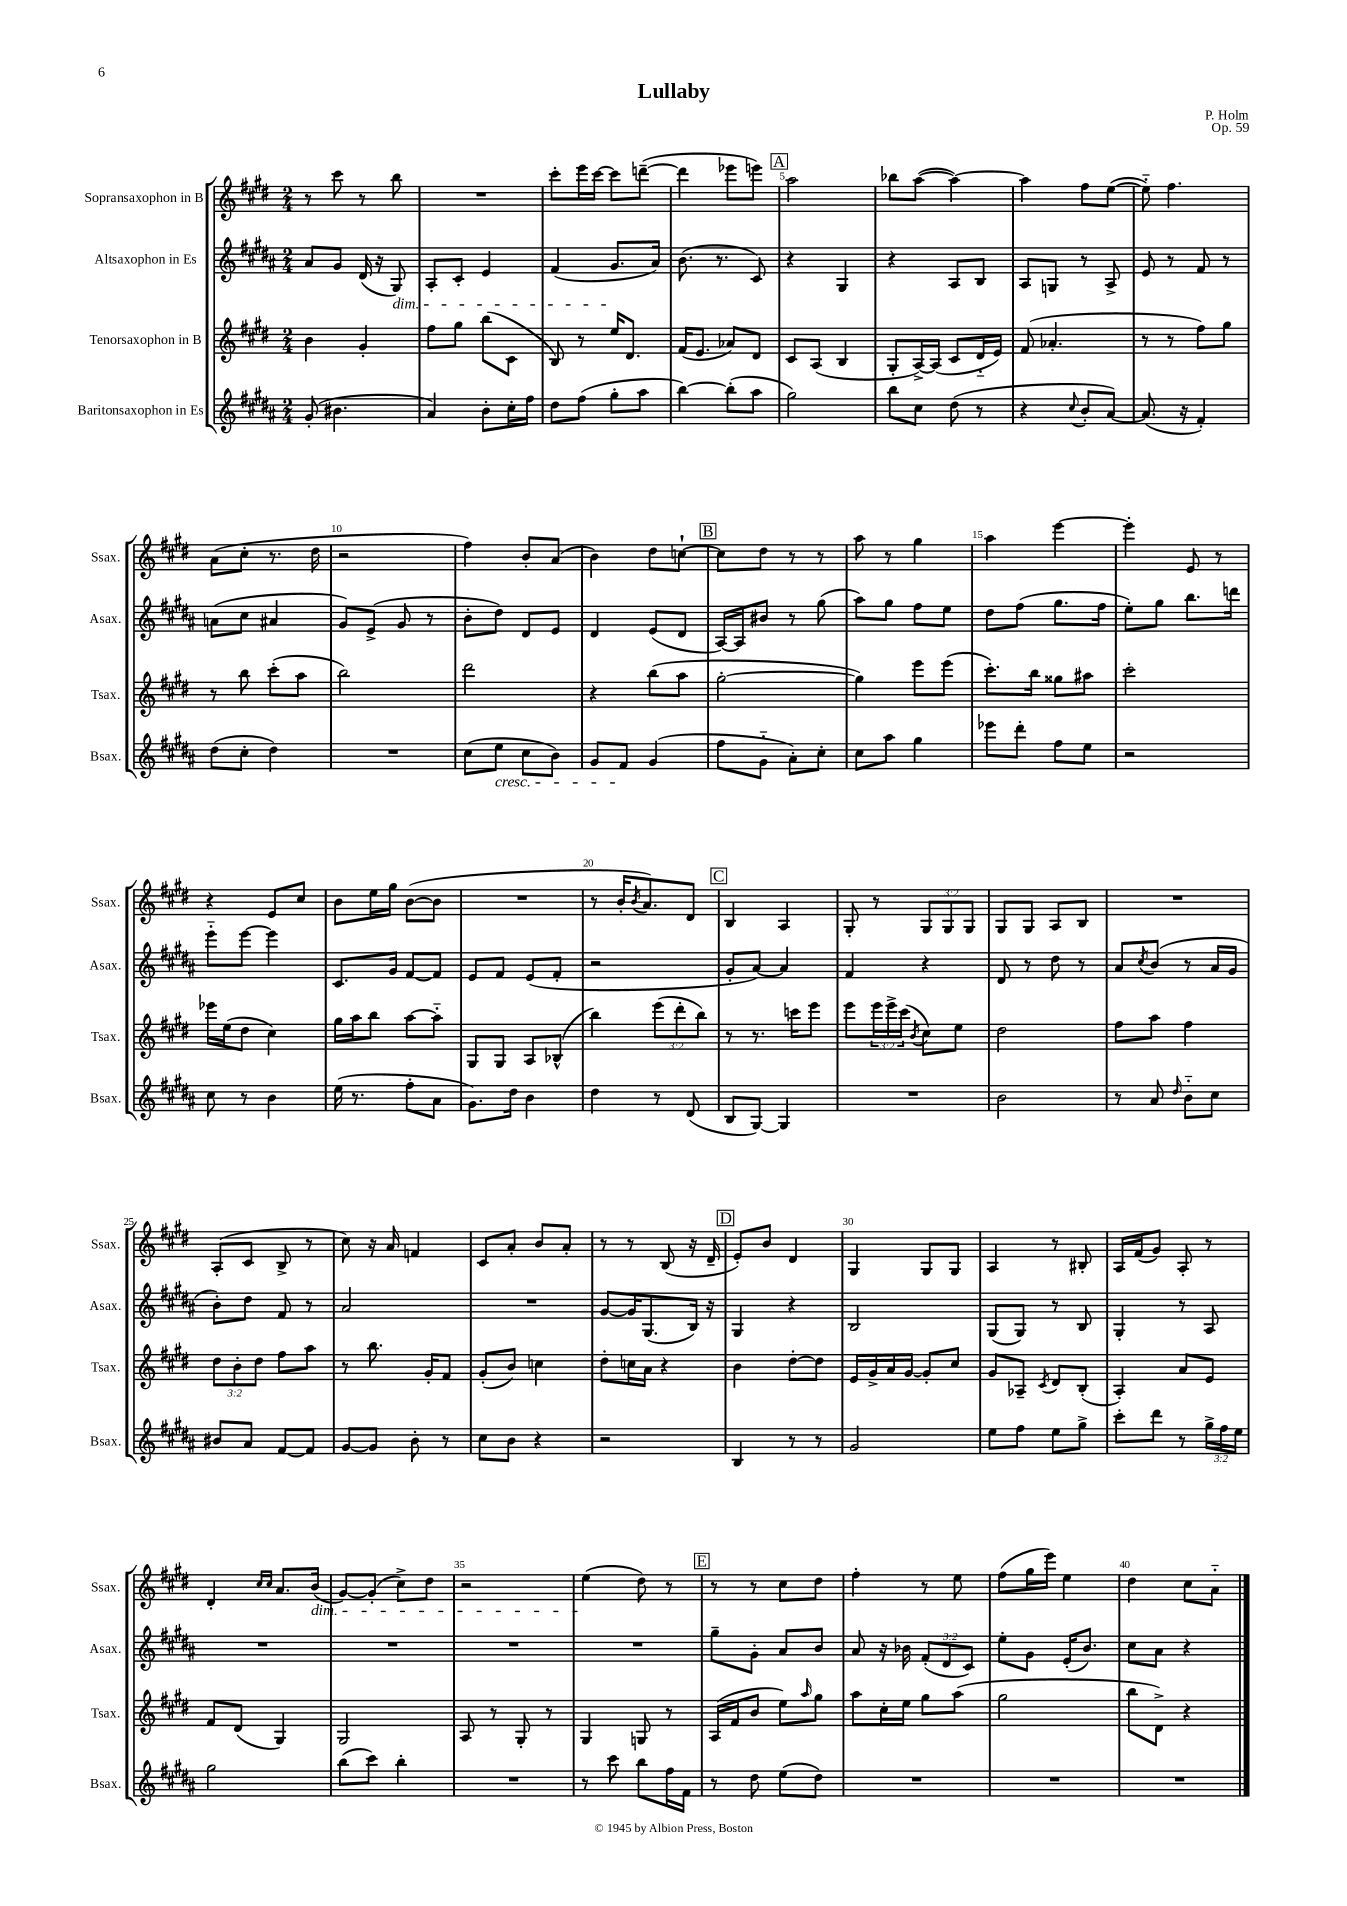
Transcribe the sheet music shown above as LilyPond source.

\header { title = "Lullaby" composer = "P. Holm" opus = "Op. 59" }
<<
\new StaffGroup <<
\new Staff = "s0" \with { instrumentName = "Sopransaxophon in B" shortInstrumentName = "Ssax." } {
    \clef treble \key e \major \numericTimeSignature \time 2/4 \override Staff.TupletNumber.text = #tuplet-number::calc-fraction-text
    r8 cis'''8 r8 b''8 |
    R2 |
    cis'''8-. e'''16 cis'''16~ cis'''8 d'''8~--( |
    d'''4 ees'''8 e'''8) |
    \mark \markup { \box "A" } a''2 |
    bes''8 a''8~( a''4~) |
    a''4 fis''8 e''8~( |
    e''8-_) fis''4. |
    a'8( cis''8-. r8. dis''16 |
    r2 |
    fis''4) b'8-. a'8( |
    b'4) dis''8 c''8~-! |
    \mark \markup { \box "B" } c''8 dis''8 r8 r8 |
    a''8 r8 gis''4 |
    a''4 e'''4~ |
    e'''4-. e'8 r8 |
    r4 e'8 cis''8 |
    b'8 e''16 gis''16 b'8~( b'8 |
    R2 |
    r8 b'16-. \acciaccatura { b'8 } a'8.) dis'8 |
    \mark \markup { \box "C" } b4 a4 |
    gis8-. r8 \tuplet 3/2 { gis8 gis8 gis8 } |
    gis8 gis8 a8 b8 |
    R2 |
    a8-.( cis'8 b8-> r8 |
    cis''8) r16 a'16 f'4 |
    cis'8 a'8-. b'8 a'8-. |
    r8 r8 b8( r16 dis'16-- |
    \mark \markup { \box "D" } e'8-.) b'8 dis'4 |
    gis4 gis8 gis8 |
    a4 r8 bis8-. |
    a16 fis'16( gis'8) a8-. r8 |
    dis'4-. \grace { cis''16 cis''16 } a'8. b'16\dim( |
    gis'8~) gis'8-.( cis''8->) dis''8 |
    r2 |
    e''4\!( dis''8) r8 |
    \mark \markup { \box "E" } r8 r8 cis''8 dis''8 |
    fis''4-. r8 e''8 |
    fis''8( gis''16 e'''16) e''4 |
    dis''4 cis''8 a'8-_ \bar "|." |
}
\new Staff = "s1" \with { instrumentName = "Altsaxophon in Es" shortInstrumentName = "Asax." } {
    \clef treble \key b \major \numericTimeSignature \time 2/4 \override Staff.TupletNumber.text = #tuplet-number::calc-fraction-text
    ais'8 gis'8 dis'16( r16 gis8\dim) |
    ais8-. cis'8-. e'4 |
    fis'4( gis'8.\! ais'16) |
    b'8.( r8. cis'8) |
    \mark \markup { \box "A" } r4 gis4 |
    r4 ais8 b8 |
    ais8 g8 r8 ais8-> |
    e'8 r8 fis'8 r8 |
    a'8( cis''8 ais'4 |
    gis'8) e'8->( gis'8 r8 |
    b'8-. dis''8) dis'8 e'8 |
    dis'4 e'8( dis'8 |
    \mark \markup { \box "B" } ais16~) ais16 bis'8 r8 gis''8( |
    ais''8) gis''8 fis''8 e''8 |
    dis''8 fis''8( gis''8. fis''16 |
    e''8-.) gis''8 b''8. d'''16 |
    e'''8-_ e'''8~ e'''4 |
    cis'8. gis'16 fis'8~ fis'8 |
    e'8 fis'8 e'8( fis'8-. |
    r2 |
    \mark \markup { \box "C" } gis'8-. ais'8~) ais'4 |
    fis'4 r4 |
    dis'8 r8 dis''8 r8 |
    ais'8 \acciaccatura { cis''8 } b'8( r8 ais'16 gis'16 |
    b'8-.) dis''8 fis'8 r8 |
    ais'2 |
    R2 |
    gis'8~ gis'16 gis8.( b16) r16 |
    \mark \markup { \box "D" } gis4 r4 |
    b2 |
    gis8( gis8) r8 b8 |
    gis4-. r8 ais8 |
    R2 |
    R2 |
    R2 |
    R2 |
    \mark \markup { \box "E" } gis''8-- gis'8-. ais'8 b'8 |
    ais'8 r16 bes'16 \tuplet 3/2 { fis'8-.( dis'8 cis'8) } |
    e''8-. gis'8 e'16-.( b'8.) |
    cis''8 ais'8 r4 \bar "|." |
}
\new Staff = "s2" \with { instrumentName = "Tenorsaxophon in B" shortInstrumentName = "Tsax." } {
    \clef treble \key e \major \numericTimeSignature \time 2/4 \override Staff.TupletNumber.text = #tuplet-number::calc-fraction-text
    b'4 gis'4-. |
    fis''8 gis''8 b''8( cis'8 |
    b8) r8 e''16 dis'8. |
    fis'16( e'8. aes'8) dis'8 |
    \mark \markup { \box "A" } cis'8 a8( b4 |
    gis8-. a16~->) a16( cis'8 dis'16-_ e'16) |
    fis'8( aes'4.-. |
    r8 r8 fis''8) gis''8 |
    r8 b''8 cis'''8-.( a''8 |
    b''2) |
    dis'''2 |
    r4 b''8( a''8 |
    \mark \markup { \box "B" } gis''2~-. |
    gis''4) e'''8 e'''8( |
    cis'''8.-.) b''16 gisis''8 ais''8 |
    cis'''2-. |
    ees'''16 e''16( dis''8 cis''4) |
    gis''16 a''16 b''8 a''8~ a''8-_ |
    gis8 gis8 a8 bes8-^( |
    b''4) \tuplet 3/2 { e'''8( dis'''8-. b''8) } |
    \mark \markup { \box "C" } r8 r8. c'''16 e'''8 |
    e'''8 \tuplet 3/2 { e'''16 e'''16-> cis'''16( } \acciaccatura { b'8 } cis''8) e''8 |
    dis''2 |
    fis''8 a''8 fis''4 |
    \tuplet 3/2 { dis''8 b'8-. dis''8 } fis''8 a''8 |
    r8 b''8. gis'16-. fis'8 |
    gis'8-.( b'8) c''4 |
    dis''8-. c''16 a'16 r4 |
    \mark \markup { \box "D" } b'4 dis''8~-. dis''8 |
    e'16 gis'16-> a'16 gis'16~ gis'8-. cis''8 |
    gis'8 aes8-- \acciaccatura { cis'8 } dis'8 b8-.( |
    a4-.) a'8 e'8 |
    fis'8 dis'8( gis4) |
    gis2 |
    a8 r8 gis8-. r8 |
    gis4 g8 r8 |
    \mark \markup { \box "E" } a16( fis'16 b'8 e''8) \grace { a''16 } gis''8 |
    a''8 cis''16-. e''16 gis''8 a''8( |
    gis''2 |
    b''8 dis'8->) r4 \bar "|." |
}
\new Staff = "s3" \with { instrumentName = "Baritonsaxophon in Es" shortInstrumentName = "Bsax." } {
    \clef treble \key b \major \numericTimeSignature \time 2/4 \override Staff.TupletNumber.text = #tuplet-number::calc-fraction-text
    gis'8-.( bis'4. |
    ais'4) b'8-. cis''16-. fis''16 |
    dis''8 fis''8( gis''8-. ais''8 |
    b''4~) b''8-.( ais''8 |
    \mark \markup { \box "A" } gis''2) |
    b''8 cis''8 dis''8( r8 |
    r4 \appoggiatura { cis''8 } b'8-. ais'8~) |
    ais'8.( r16 fis'4-.) |
    dis''8( cis''8-. dis''4) |
    R2 |
    cis''8( e''8\cresc cis''8 b'8) |
    gis'8 fis'8\! gis'4( |
    \mark \markup { \box "B" } fis''8 gis'8-_ ais'8-.) cis''8-. |
    cis''8 ais''8 gis''4 |
    ees'''8 dis'''8-. fis''8 e''8 |
    r2 |
    cis''8 r8 b'4 |
    e''16( r8. fis''8-. ais'8 |
    gis'8.) dis''16 b'4 |
    dis''4 r8 dis'8( |
    \mark \markup { \box "C" } b8 gis8~) gis4 |
    R2 |
    b'2 |
    r8 ais'8 \grace { dis''16 } b'8-_ cis''8 |
    bis'8 ais'8 fis'8~ fis'8 |
    gis'8~ gis'8 b'8-. r8 |
    cis''8 b'8 r4 |
    r2 |
    \mark \markup { \box "D" } b4 r8 r8 |
    gis'2 |
    e''8 fis''8 e''8 gis''8-> |
    cis'''8-. dis'''8 r8 \tuplet 3/2 { gis''16-> fis''16 e''16 } |
    gis''2 |
    b''8( cis'''8) b''4-. |
    R2 |
    r8 cis'''8 b''8 fis''16 fis'16 |
    \mark \markup { \box "E" } r8 dis''8 e''8( dis''8) |
    R2 |
    R2 |
    R2 \bar "|." |
}
>>
>>
\layout { \context { \Score \override BarNumber.break-visibility = ##(#f #t #t) barNumberVisibility = #(every-nth-bar-number-visible 5) } }
